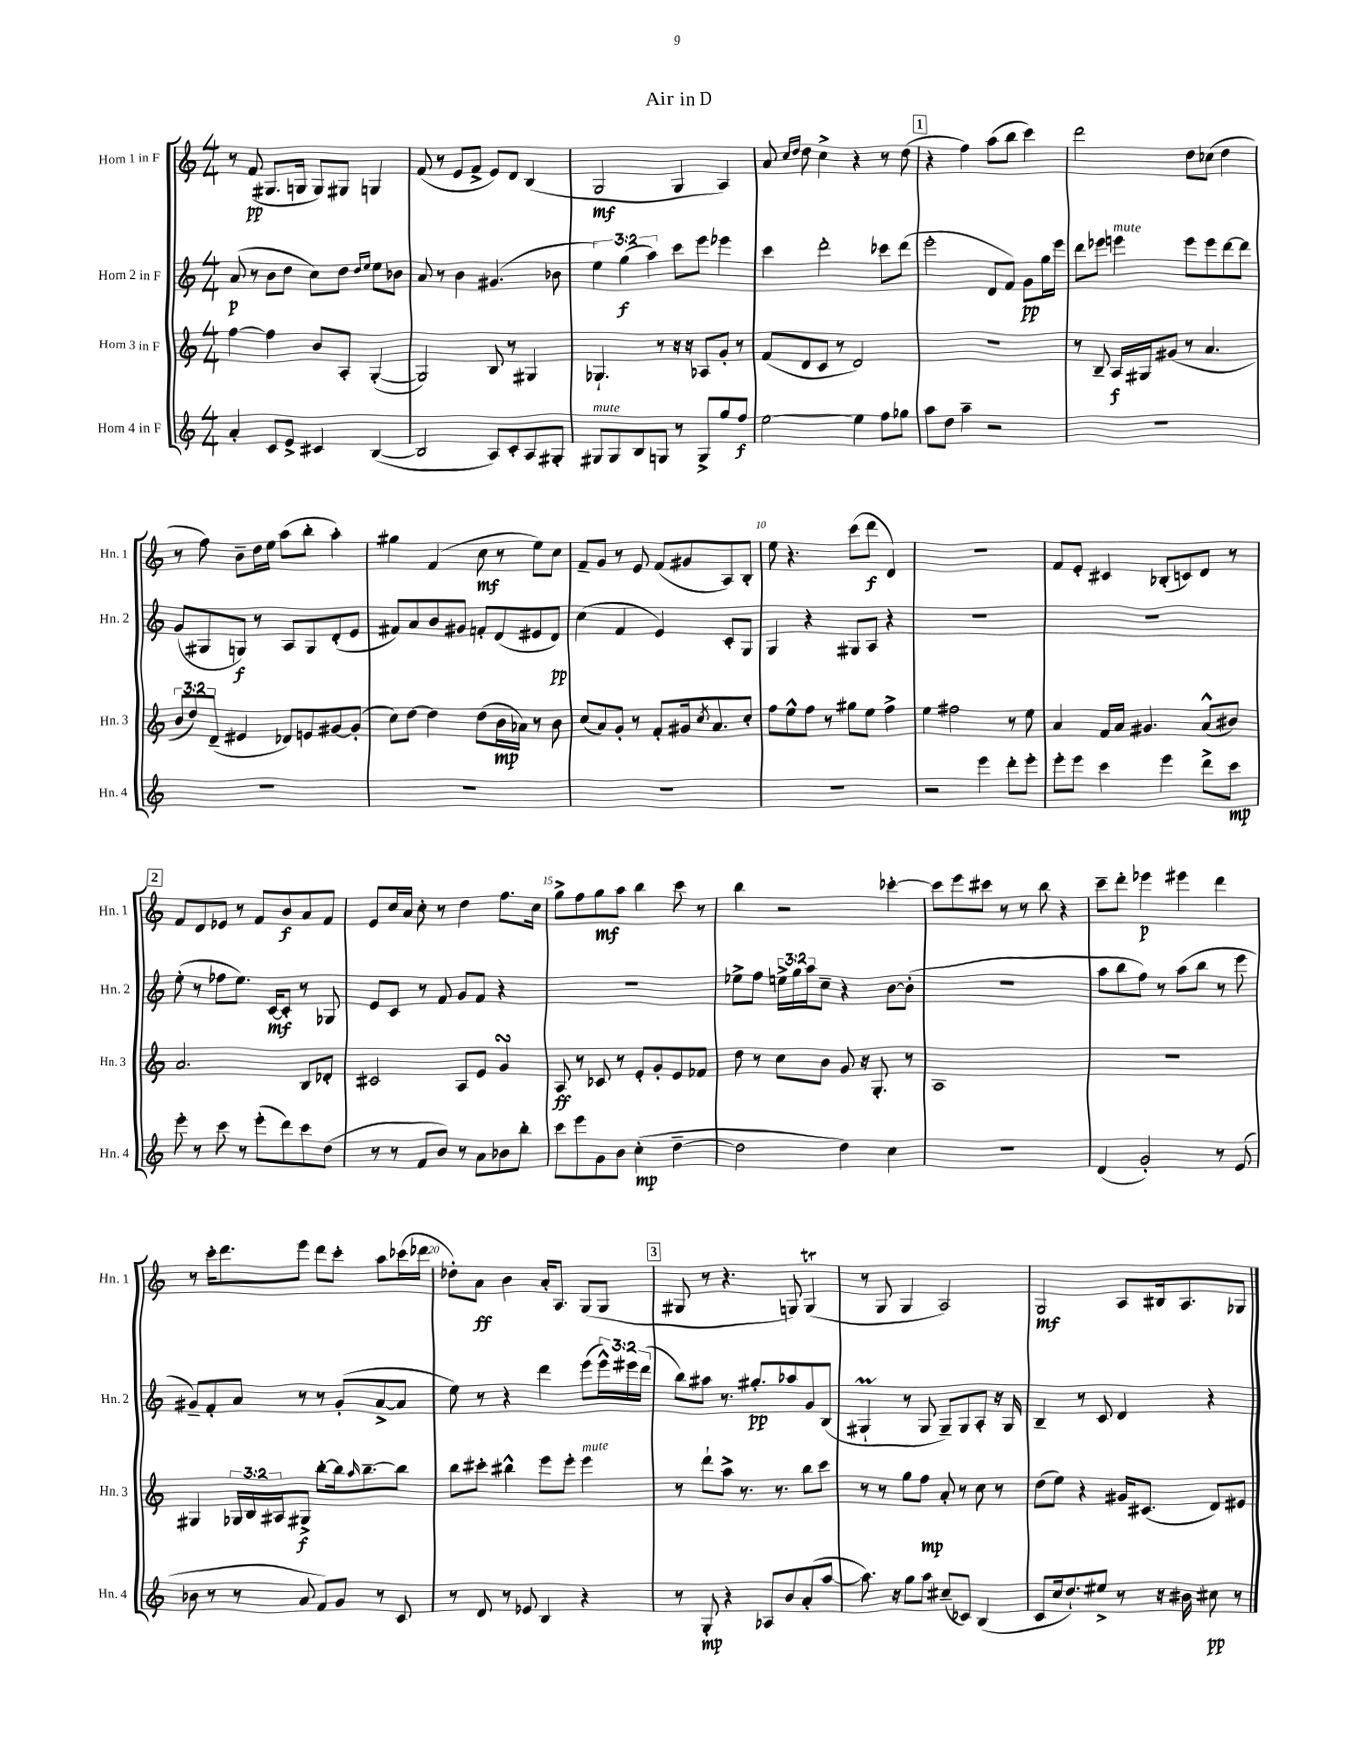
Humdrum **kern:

**kern	**kern	**kern	**kern
*staff4	*staff3	*staff2	*staff1
*clefG2	*clefG2	*clefG2	*clefG2
*k[]	*k[]	*k[]	*k[]
*M4/4	*M4/4	*M4/4	*M4/4
4a'	[4ff	(8a	8r
.	.	8r	(8f
8c	4ff]	8b	8.G#
8e^	.	8dd	.
.	.	.	16G
4c#	8b	8cc)	8G)
.	8A'	8dd	8G#
.	.	16qqdd	.
.	.	16qqee	.
([4B	([4G'	8ee	4G
.	.	8b-	.
=	=	=	=
2B]	2G])	8a	(8f
.	.	8r	8r
.	.	4b	8e
.	.	.	8f^
8A)	8B	(4.g#	8e)
8c'	8r	.	8d
8A	4G#	.	(4B
8G#'	.	8b-	.
=	=	=	=
8G#	4.G-`	6ee)	2G
8G#	.	.	.
.	.	(6gg	.
8B	.	.	.
.	.	6aa)	.
8G	8r	.	.
8r	16r	8ccc	4G
.	16r	.	.
8G^	8A-	8eee	.
8gg	8g'	4eee-	4A)
8ff	8r	.	.
=	=	=	=
[2ee	(8f	4ccc	8a
.	.	.	16qqcc
.	.	.	16qqdd
.	8d	.	8dd
.	8c	2ddd'	4cc^
.	8r	.	.
4ee]	2d)	.	4r
8ff	.	8ccc-	8r
8gg-	.	(8ddd	(8dd
=	=	=	=
8aa	1r	2eee'	4r
8dd	.	.	.
4aa~	.	.	4ff)
2r	.	8d	(8aa
.	.	8f)	8bb
.	.	8g	4ccc)
.	.	16gg	.
.	.	16eee	.
=	=	=	=
1r	8r	8ddd	2ddd
.	8B~	8eee-	.
.	16A	4eee	.
.	16G#	.	.
.	(8g#	.	.
.	8r	8eee	8dd
.	4.a	8eee	(8cc-
.	.	[8ddd	4dd
.	.	8ddd]	.
=	=	=	=
1r	12b	(8g	8r
.	12dd)	.	.
.	.	8G#	8ff)
.	(12d~	.	.
.	4e#	8G)	8b~
.	.	8r	16dd
.	.	.	16ee
.	8d-)	8A	(8aa
.	8e	8G	8bb'
.	[8g#	(8d'	4aa')
.	(8g#']	8e	.
=	=	=	=
1r	8cc)	8f#)	4gg#
.	[8dd	8a	.
.	4dd]	8b	(4f
.	.	8g#	.
.	(8dd	8f'	8cc
.	16b	(8d	8r
.	16a-)	.	.
.	8r	8e#	8ee)
.	8b	8d)	8cc
=	=	=	=
1r	(8cc	(4cc	8f~
.	8a)	.	8g
.	8g'	4f	8r
.	8r	.	8e
.	8f'	4e)	(8f
.	16g#	.	8g#
.	8qcc	.	.
.	8.a	.	.
.	.	8c'	8A)
.	8cc'	8G	8B'
=	=	=	=
1r	8ff	4G	8ee
.	8ee^^	.	4.r
.	8ff	4r	.
.	8r	.	.
.	8gg#	8G#	(8ccc
.	8ee	8A	8ddd
.	4ff^	4r	4d)
=	=	=	=
2r	4ee	1r	1r
.	2ff#	.	.
4eee	.	.	.
8ddd'	8r	.	.
8eee'	8ee	.	.
=	=	=	=
8eee'	4a	1r	8f
8eee	.	.	8e'
4ccc	16f	.	4c#
.	16a	.	.
.	4.g#	.	.
4eee	.	.	(8B-'
.	.	.	8c)
8ddd^	(8a^^	.	8d
8ccc	8b#)	.	8r
=	=	=	=
8eee'	2.a	(8ee'	8f
8r	.	8r	8d
8ccc	.	8ff-	8e-
8r	.	8.ee)	8r
(8eee'	.	.	8f
.	.	[16c	.
8ddd)	.	8c']	8b
8ccc	8B	8r	8a
(8dd	8d-'	8G-	8f
=	=	=	=
8r	2c#	8e	8e
8r	.	8c	16cc
.	.	.	16a
8f	.	8r	8cc'
8b)	.	8f	8r
8r	8A	8g	4dd
8a	8e	8f	.
8b-	4g	4r	8.ff
8bb'	.	.	.
.	.	.	16cc
=	=	=	=
8ccc	8A	1r	8gg^
8eee	8r	.	8ff
8g	8c-	.	8gg
8b	8r	.	8aa
(4cc'	8e'	.	4bb
.	8g'	.	.
[4dd~	8e	.	8ccc
.	8f-	.	8r
=	=	=	=
2dd]	8dd	8ee-^	4bb
.	8r	8ff	.
.	8cc	24ee^	2r
.	.	24gg	.
.	.	24aa	.
.	8b	8cc~	.
4dd)	8g	4r	.
.	16r	.	.
.	8.G'	.	.
4cc	.	[8b	[4ccc-'
.	8r	(8b']	.
=	=	=	=
1r	1A	1r	8ccc-]
.	.	.	8eee
.	.	.	8ccc#
.	.	.	8r
.	.	.	8r
.	.	.	8bb
.	.	.	4r
=	=	=	=
(4d	1r	8aa	8ccc~
.	.	8bb	8ddd'
2g')	.	8ff)	4eee-
.	.	8r	.
.	.	(8aa	4eee#
.	.	8bb	.
8r	.	8r	4ddd
(8e	.	8eee	.
=	=	=	=
8b-	4G#	8g#~)	8r
8r	.	8f'	16ccc'
.	.	.	8.ddd
8r	24G-	8a	.
.	24B	.	.
.	24A#	.	.
8a	8G#^	8r	8eee
8f)	[8bb'	8r	8ddd
8g	16bb]	(8g#'	8ccc'
.	16qqaa	.	.
.	[8.bb~	.	.
8r	.	[8a^	8aa
8c	8bb]	8a]	(16ccc-
.	.	.	16ddd-
=	=	=	=
8r	8bb	8ee)	8dd-')
8d	8ccc#'	8r	8a
8r	4bb#^^	4r	4b
8e-	.	.	.
4B	8eee	4ddd	16a'
.	.	.	8.A
.	8eee'	.	.
4r	4eee	(8eee	(8G
.	.	24eee^^)	8G
.	.	24eee#	.
.	.	(24ddd	.
=	=	=	=
8r	8r	8bb)	8G#
8G'	8ddd`	8aa#	8r
4r	8aa^	8.r	4.r
.	8.r	.	.
.	.	8.gg#'	.
8A-	.	.	.
.	8.r	.	.
8b	.	8aa-	8G)
(8a'	8bb	8g	(4G
[8aa	8ccc	(8B	.
=	=	=	=
8.aa])	8r	4G#`	8r
.	8r	.	8G
16r	.	.	.
8gg	8gg	8r	4G
8aa	8ff	8G#	.
(8cc#~	8a'	8G#~)	2A)
8c-)	8r	8G#	.
(4B	8cc	8A'	.
.	8r	16r	.
.	.	16G#	.
=	=	=	=
8c	(8dd	4B~	2G
16cc	8ee)	.	.
8.dd`)	.	.	.
.	4r	8r	.
8ee#^	.	8c	.
8r	16g#	4d	8A
.	(8.c#	.	.
16r	.	.	16B#
16b#	.	.	8.A
8cc#	8d)	4r	.
8r	8e#	.	8G-
==	==	==	==
*-	*-	*-	*-
